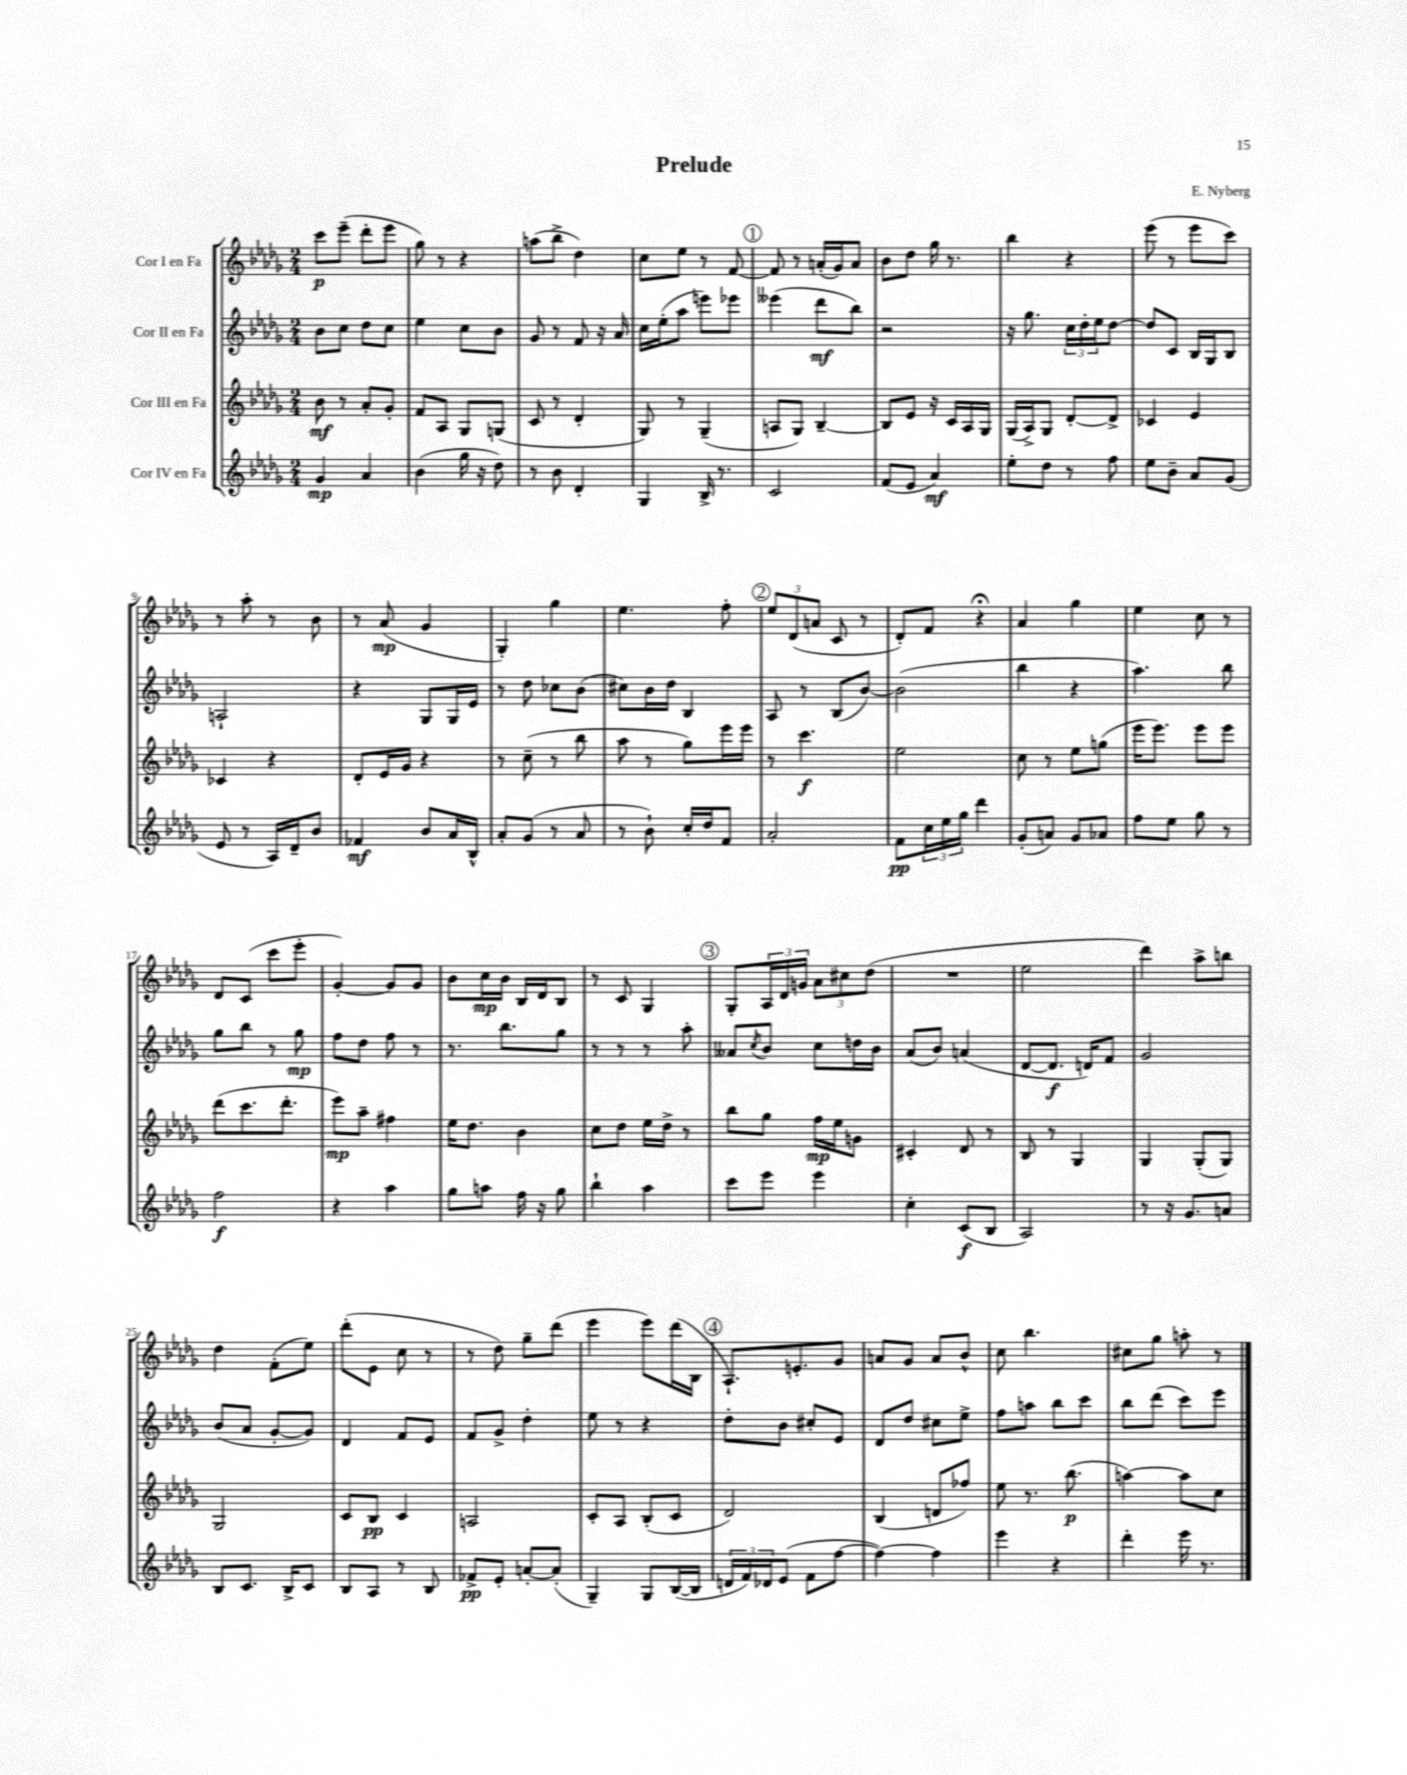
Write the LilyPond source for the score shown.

\header { title = "Prelude" composer = "E. Nyberg" }
<<
\new StaffGroup <<
\new Staff = "s0" \with { instrumentName = "Cor I en Fa" } {
    \clef treble \key des \major \numericTimeSignature \time 2/4
    c'''8\p ees'''8--( des'''8-. ees'''8 |
    ges''8) r8 r4 |
    a''8( bes''8-> des''4) |
    c''8 ees''8 r8 f'8~ |
    \mark \markup { \circle "1" } f'8 r8 a'16-.( ges'16) a'8 |
    bes'8 des''8 ges''16 r8. |
    bes''4 r4 |
    ees'''8( r8 ees'''8 c'''8) |
    r8 aes''8-. r8 bes'8 |
    r8 aes'8\mp( ges'4 |
    ges4-.) ges''4 |
    ees''4. f''8-. |
    \mark \markup { \circle "2" } \tuplet 3/2 { ees''8 des'8( a'8 } c'8 r8 |
    des'8-.) f'8 r4\fermata |
    aes'4 ges''4 |
    ees''4 c''8 r8 |
    des'8 c'8( c'''8 ees'''8-. |
    ges'4~-.) ges'8 ges'8 |
    bes'8 c''16\mp bes'16 bes16 des'16 bes8 |
    r8 c'8 ges4 |
    \mark \markup { \circle "3" } ges8-. \tuplet 3/2 { aes16 des'16 g'16 } \tuplet 3/2 { aes'8 cis''8 des''8( } |
    R2 |
    ees''2 |
    des'''4) aes''8-> b''8 |
    des''4 f'8-.( ees''8) |
    des'''8-.( ees'8 c''8 r8 |
    r8 des''8) ges''8-- des'''8( |
    ees'''4 ees'''8) des'''16( bes16 |
    \mark \markup { \circle "4" } aes8.-!) e'8.-. ges'8 |
    a'8 ges'8 a'8 bes'8-^ |
    c''8 bes''4. |
    cis''8 ges''8 a''8-. r8 \bar "|." |
}
\new Staff = "s1" \with { instrumentName = "Cor II en Fa" } {
    \clef treble \key des \major \numericTimeSignature \time 2/4
    bes'8 c''8 des''8 c''8 |
    ees''4 c''8 bes'8 |
    ges'8 r8 f'8 r16 aes'16 |
    c''16 ees''16-.( aes''8 e'''8) ees'''8 |
    \mark \markup { \circle "1" } eeses'''4( des'''8\mf bes''8) |
    r2 |
    r16 ges''8. \tuplet 3/2 { c''16 des''16-. ees''16 } des''8~ |
    des''8 c'8 bes16 ges16 bes8 |
    a2-! |
    r4 ges8 ges16 ees'16 |
    r8 des''8 ces''8 bes'8( |
    cis''8) bes'16 des''16 bes4 |
    \mark \markup { \circle "2" } aes8 r8 bes8( bes'8~) |
    bes'2( |
    bes''4 r4 |
    aes''4.) bes''8 |
    ges''8 bes''8 r8 ges''8\mp |
    f''8 des''8 f''8 r8 |
    r8. bes''8. ges''8 |
    r8 r8 r8 aes''8-. |
    \mark \markup { \circle "3" } aeses'8 \acciaccatura { c''8 } bes'8 c''8 d''16 bes'16 |
    aes'8( bes'8) a'4( |
    des'8~ des'8.\f d'16) f'8 |
    ges'2 |
    bes'8( aes'8 ges'8~-. ges'8) |
    des'4 f'8 ees'8 |
    f'8 ges'8-> des''4-. |
    ees''8 r8 r4 |
    \mark \markup { \circle "4" } des''8-. bes'8 cis''8-. ees'8 |
    des'8 des''8 cis''8 ees''8-> |
    f''8 a''8 bes''8 c'''8 |
    bes''8 des'''8( c'''8) ees'''8 \bar "|." |
}
\new Staff = "s2" \with { instrumentName = "Cor III en Fa" } {
    \clef treble \key des \major \numericTimeSignature \time 2/4
    bes'8\mf r8 aes'8-. ges'8-. |
    f'8 aes8 ges8 g8( |
    c'8 r8 des'4-. |
    ges8) r8 ges4--( |
    \mark \markup { \circle "1" } a8 ges8) bes4~-- |
    bes8 ees'8 r16 c'16 aes16 ges16 |
    ges16( aes16->) ges8 des'8~-. des'8-> |
    ces'4 ees'4 |
    ces'4 r4 |
    des'8-. ees'16 ges'16 r4 |
    r8 c''8--( r8 bes''8 |
    aes''8 r8 ges''8) ees'''16 ees'''16 |
    \mark \markup { \circle "2" } r8 c'''4.\f |
    ees''2 |
    c''8 r8 ees''8 g''8( |
    ees'''16 ees'''8.) ees'''8 ees'''8 |
    des'''8( c'''8. des'''8.-. |
    ees'''8\mp) aes''8-- fis''4 |
    ees''16 des''8. bes'4 |
    c''8 des''8 ees''16 des''16-> r8 |
    \mark \markup { \circle "3" } bes''8 ges''8 f''16\mp ees''16 g'8 |
    cis'4-. des'8 r8 |
    bes8 r8 ges4 |
    ges4 ges8-.( ges8) |
    ges2 |
    c'8 bes8\pp c'4 |
    a2 |
    c'8-. aes8 bes8-.( c'8 |
    \mark \markup { \circle "4" } des'2) |
    bes4( d'8 fes''8) |
    ees''8 r8. bes''8.\p( |
    a''4~) a''8 c''8 \bar "|." |
}
\new Staff = "s3" \with { instrumentName = "Cor IV en Fa" } {
    \clef treble \key des \major \numericTimeSignature \time 2/4
    ges'4\mp aes'4 |
    bes'4( ges''16 r16 des''8) |
    r8 bes'8 des'4-. |
    ges4 bes16-> r8. |
    \mark \markup { \circle "1" } c'2 |
    f'8( ees'8 aes'4\mf) |
    ees''8-. des''8 r8 f''8 |
    ees''8 bes'8-- aes'8 ges'8( |
    ees'8 r8 aes16) des'16-- bes'8 |
    fes'4\mf bes'8 aes'16 bes16-^ |
    aes'8-. ges'8( r8 aes'8 |
    r8 bes'8-!) c''16-. des''16 f'8 |
    \mark \markup { \circle "2" } aes'2-. |
    f'8\pp \tuplet 3/2 { c''16 ees''16 ges''16 } des'''4 |
    ges'8-.( a'8) ges'8 aes'8 |
    f''8 ees''8 ges''8 r8 |
    f''2\f |
    r4 aes''4 |
    ges''8 a''8 f''16 r16 ges''8 |
    bes''4-! aes''4 |
    \mark \markup { \circle "3" } c'''8 ees'''8 ees'''4 |
    c''4-. c'8\f( bes8 |
    aes2) |
    r8 r16 ges'8. a'8 |
    bes8 c'8. bes16-> c'8 |
    bes8 aes8 r8 bes8 |
    fes'8->\pp ees'8-. a'8~-. a'8-.( |
    ges4--) ges8 bes16~( bes16 |
    \mark \markup { \circle "4" } \tuplet 3/2 { d'16 f'16) des'16 } ees'8( f'8 f''8~ |
    f''4~) f''4 |
    ees'''4 r4 |
    des'''4-. ees'''16 r8. \bar "|." |
}
>>
>>
